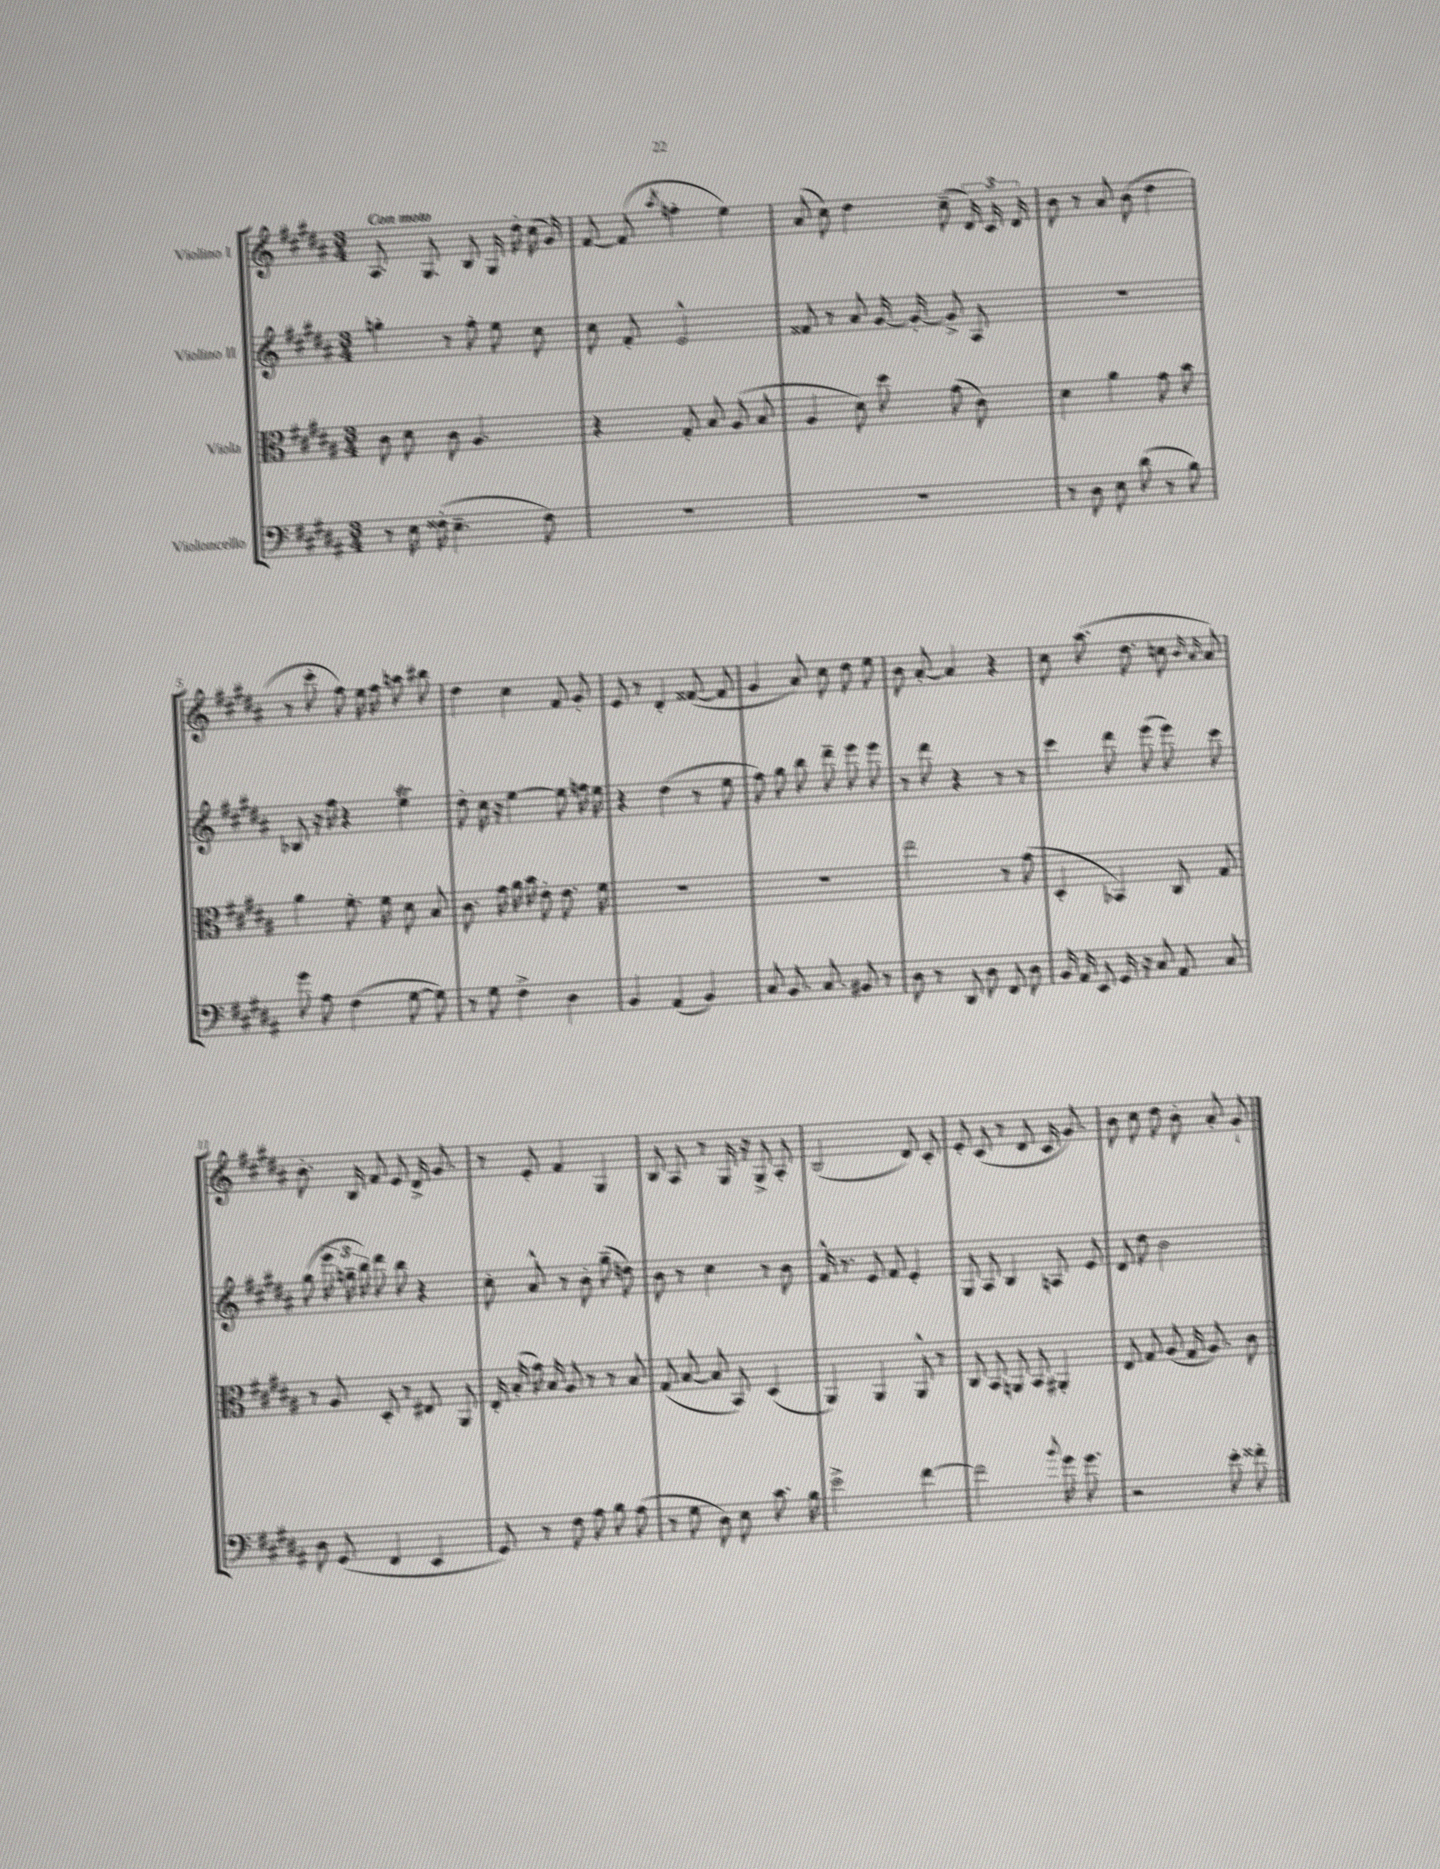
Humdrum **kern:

**kern	**kern	**kern	**kern
*staff4	*staff3	*staff2	*staff1
*clefF4	*clefC3	*clefG2	*clefG2
*k[f#c#g#d#a#]	*k[f#c#g#d#a#]	*k[f#c#g#d#a#]	*k[f#c#g#d#a#]
*M3/4	*M3/4	*M3/4	*M3/4
8r	8c#\	4gg'\	8.A#/
16E\	8d#\	.	.
(16F##'\	.	.	8.G#/
4.E~\	8c#\	8r	.
.	4.A#/	8ff#'\	8B/
.	.	8ee\	16G#/
.	.	.	16dd#'\
8F##\)	.	8cc#\	(16cc#\
.	.	.	16g#/)
=	=	=	=
2.r	4r	8cc#\	[8f#/
.	.	8f#'/	(8f#/]
.	.	.	8qaa#/
.	8G#'/	2e^^/	4ff'\
.	8B/	.	.
.	(8A#/	.	4ee\)
.	8B/	.	.
=	=	=	=
2.r	4A#/	8f##/	(8a#/
.	.	8r	8cc#\)
.	8d#\)	8a#/	4dd#\
.	8dd#\	[16g#/	.
.	.	16g#'/_	.
.	(8g#\	8g#^/]	(8cc#~\
.	8c#\)	8A#/	24d#/)
.	.	.	24c#/
.	.	.	24d#/
=	=	=	=
8r	4d#\	2.r	8b\
8D#\	.	.	8r
8E\	4a#\	.	8a#/
(8d#\	.	.	(8b\
8r	8g#\	.	4dd#\
8B\)	8b\	.	.
=	=	=	=
8g#\	4a#\	8B-/	8r
8A#\	.	16r	8ccc#'\
.	.	16ff#\	.
(4F#\	8.f#'\	4r	8ff#\)
.	.	.	16ee\
.	16f#\	.	16ff#\
[8G#\	8d#\	4ee\	8aa\
8G#\])	8B/	.	8bb#\
=	=	=	=
8r	8.c#\	8dd#'\	4dd#\
8G#\	.	16cc#\	.
.	16g#\	16r	.
4F#^\	16a#\	[4ee\	4cc#\
.	16b\	.	.
.	8e'\	.	.
4D#\	8.e\	8ee\]	8f#/
.	.	16ff\	8g#'/
.	16f#\	16ee\	.
=	=	=	=
4BB/	2.r	4r	8e/
.	.	.	8r
(4AA#/	.	(4dd#\	4d#'/
4BB/)	.	8r	([8f##/
.	.	8ee\	8f##/]
=	=	=	=
8C#/	2.r	8ff#\)	4g#/
8.BB/	.	8gg#\	.
.	.	8bb\	8a#/)
8.C#/	.	.	.
.	.	8ddd#~\	8cc#\
8BB#/	.	8eee\	8dd#\
8r	.	8eee\	8ee\
=	=	=	=
8D#\	2ee\	8r	8b\
8r	.	8ddd#\	[8a#'/
8DD#/	.	4r	4a#/]
8D#\	.	.	.
8FF#/	8r	8r	4r
8D#\	(8g#\	8r	.
=	=	=	=
16BB/	4D#'/	4ccc#\	8cc#\
16AA#/	.	.	.
8EE/	.	.	(8.aa#\
16GG#/	4BB-/)	8ddd#\	.
16r	.	.	8.dd#\
8C#/	.	(8eee\	.
8AA#/	8C#/	8eee\)	8cc\
.	.	.	16qqb/
.	.	.	16qqa#/
8C#/	8G#/	8ccc#\	8a#/)
=	=	=	=
8D#\	8r	(8gg#\	8.b'\
(8GG#/	8A#/	24eee\	.
.	.	24gg~\	.
.	.	.	16B/
.	.	24bb\)	.
4FF#/	8D#'/	8ddd#\	8f#/
.	8r	8bb\	8e/
4EE/	8E#/	4r	16d#^/
.	.	.	8.g#/
.	8AA#/	.	.
=	=	=	=
8GG#/)	16E'/	8cc#'\	8r
.	(16B'/	.	.
8r	16g#\)	8a#^^/	8e'/
.	16B/	.	.
8F#\	8A#/	8r	4f#/
8A#\	8r	8b'\	.
8B\	8r	(8gg#~\	4G#/
(8A#\	8B/	8dd\)	.
=	=	=	=
8r	(8G#/	8b\	8B/
8G#\	[8B/	8r	8A#/
8D#\)	8B/]	4cc#\	8r
8E\	8BB/)	.	16G#/
.	.	.	16r
8.c#\	(4D#/	8r	8G#^/
.	.	8b\	8A#'/
16B\	.	.	.
=	=	=	=
2e^\	4AA#/)	16f#^^/	(2B/
.	.	8.r	.
.	4AA#/	8e/	.
.	.	8f#/	.
[4f#\	8AA#^^/	4e'/	8d#/)
.	8r	.	8c#'/
=	=	=	=
2f#\]	8C#/	8G#/	8e'/
.	8BB/	8A#/	(8c#/
.	8AA/	4B/	8r
.	8BB/	.	8d#/
8qqb/	.	.	.
16g#\	4AA#'/	8A/	16c#/
8.g#\	.	.	8.g#/)
.	.	8e/	.
=	=	=	=
2r	8E/	8d#/	8b\
.	8G#/	8dd#\	8cc#\
.	(8A#/	2b\	8dd#\
.	16G#/	.	8b'\
.	8.A#/)	.	.
8e'\	.	.	8a#'/
8f##'\	8c#\	.	8g#`/
==	==	==	==
*-	*-	*-	*-
